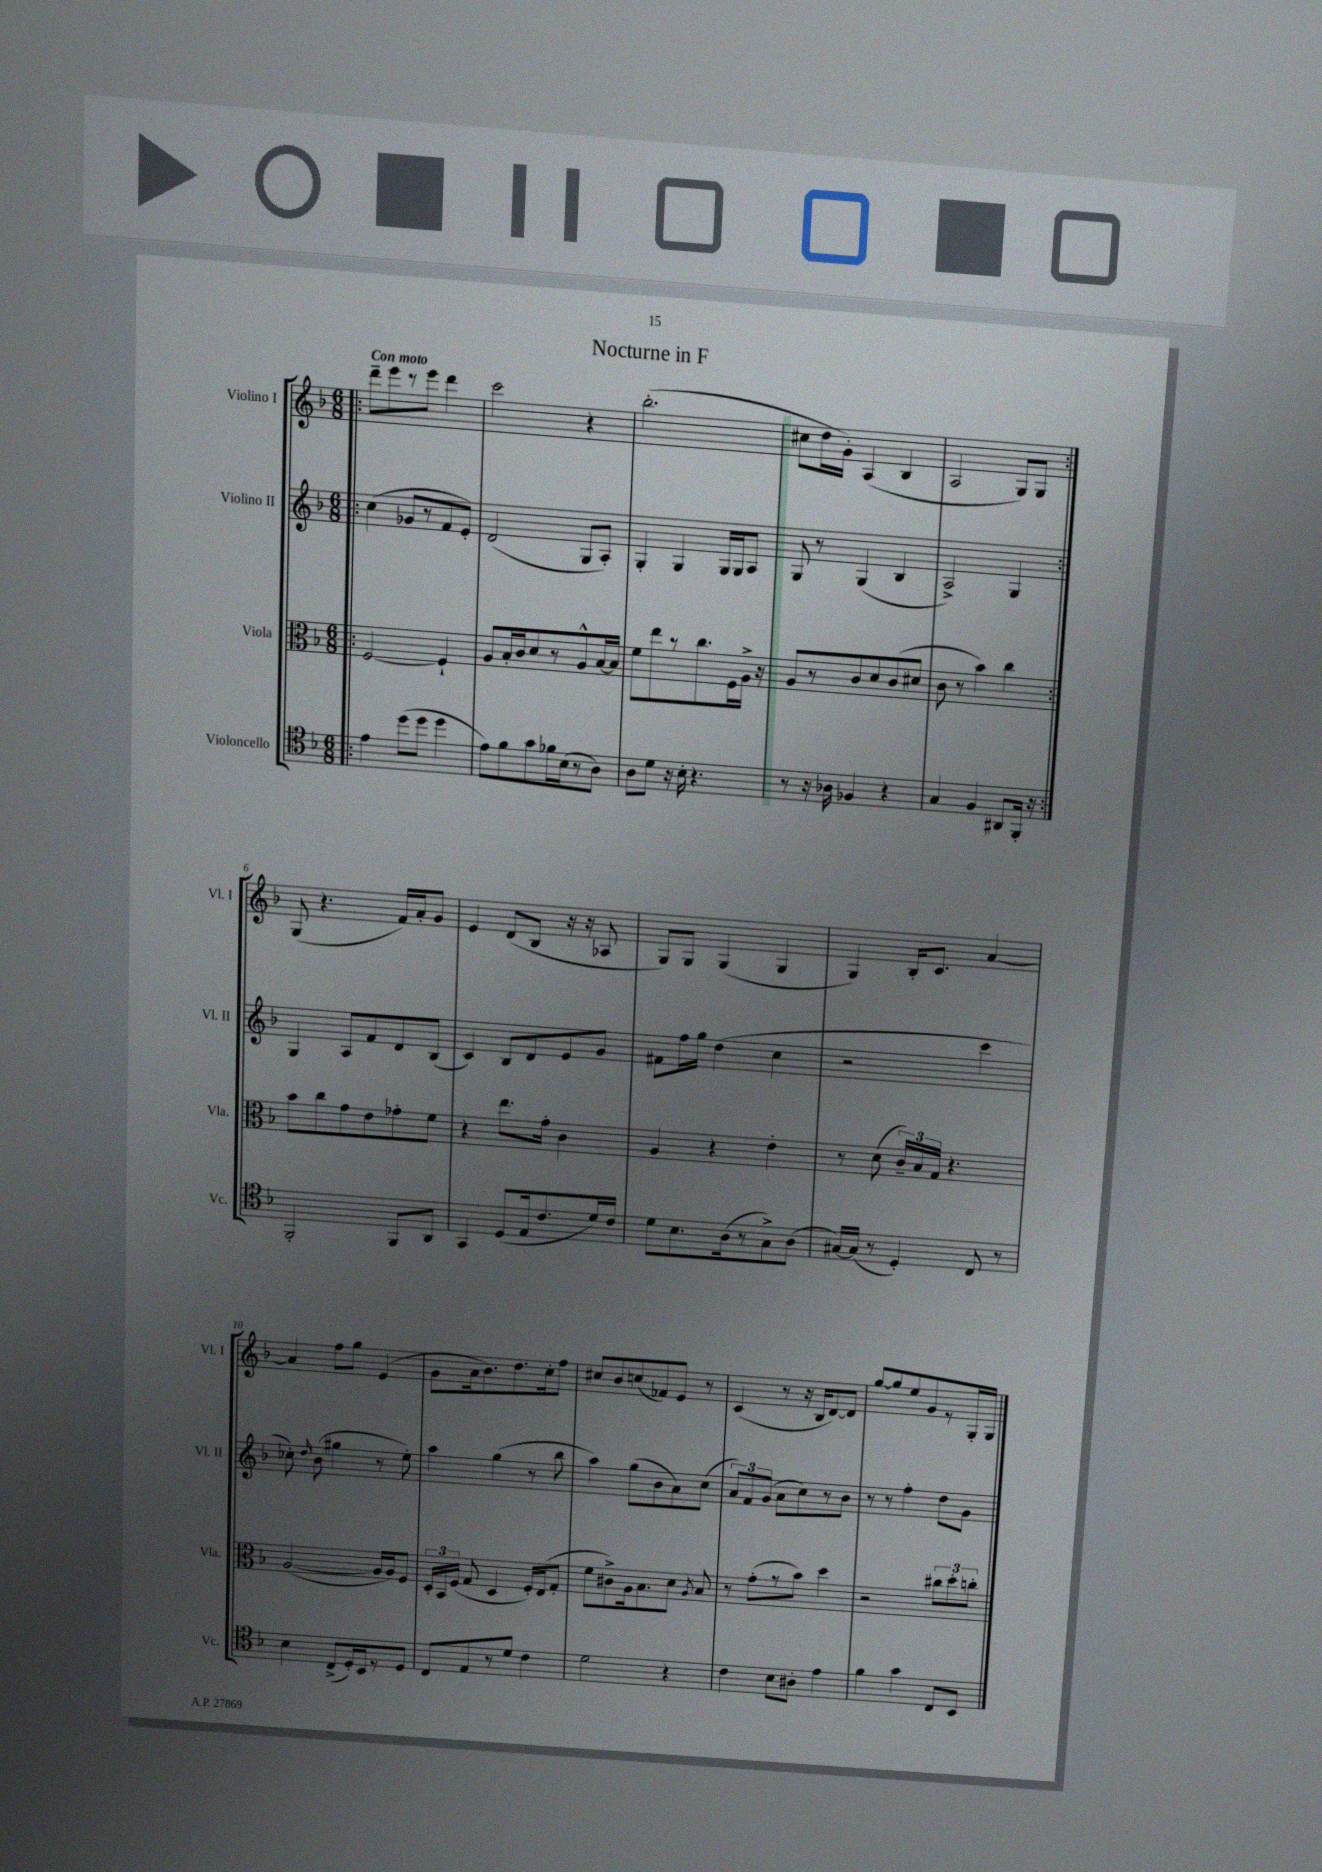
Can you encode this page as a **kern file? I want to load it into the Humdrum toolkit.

**kern	**kern	**kern	**kern
*staff4	*staff3	*staff2	*staff1
*clefC4	*clefC3	*clefG2	*clefG2
*k[b-]	*k[b-]	*k[b-]	*k[b-]
*M6/8	*M6/8	*M6/8	*M6/8
=!|:	=!|:	=!|:	=!|:
4e	[2F	(4cc	8ddd~
.	.	.	8eee
(8dd	.	8g-	8r
8dd	.	8r	8eee
4dd	4F`]	8f	4ddd
.	.	8e')	.
=	=	=	=
8e)	8A	(2d	2ccc
8f	16B-'	.	.
.	16c	.	.
8g	8d	.	.
16f-	8r	.	.
(16B-	.	.	.
8r	8A^^	8G	4r
8A)	[16B-	8A')	.
.	16B-]	.	.
=	=	=	=
8A	8f	4G'	(2.bb-'
8d	8ee	.	.
16r	8r	4G	.
16B-'	.	.	.
4.r	8.cc	.	.
.	.	16G	.
.	16F	16G	.
.	16A^	8A	.
.	16r	.	.
=	=	=	=
8r	8A	8G	8cc#
16r	8r	8r	16dd
16A-	.	.	16g')
4F-	8c	(4G	(4A
.	8d	.	.
4r	(8c	4B-	4B-
.	8d#	.	.
=	=	=	=
4G	8c	2A^)	2A
.	8r	.	.
4F	4b-)	.	.
8AA#	4cc	4G	8G)
16FF'	.	.	8G
16r	.	.	.
=:|!	=:|!	=:|!	=:|!
2FF'	8b-	4G	(8G
.	8cc	.	4.r
.	8g	8A	.
.	8e	8f	.
8FF	8g-'	8d	16f)
.	.	.	16a'
8AA	8f	(8B-	8g
=	=	=	=
4GG	4r	4c)	4e
(8D	8.ee	8B-	(8d
16E	.	8d	8B-
8.c	16g'	.	.
.	4c	8e	16r
.	.	.	16r
16d)	.	8g	8A-
16c	.	.	.
=	=	=	=
8d	4A	8f#	8G)
8.B-	.	16ff	8G
.	.	16gg	.
.	4r	(4dd	(4G
(16A	.	.	.
8r	.	.	.
8G^)	4e'	4cc	4G
(8A	.	.	.
=	=	=	=
[16G#)	8r	2r	4G)
(16G#]	.	.	.
8r	(8d	.	.
4D')	24c~)	.	16B-'
.	24B-	.	.
.	.	.	8.c
.	24G	.	.
.	4.r	.	.
8C	.	4ccc	[4a
8r	.	.	.
=	=	=	=
4B-	([2A	8cc-')	4a]
.	.	16qqdd	.
.	.	(8b-	.
(8C^	.	4gg#	8ff
16D')	.	.	8gg
16BB-	.	.	.
8r	16A]	8r	(4e
.	16A)	.	.
8D	8F	8ee')	.
=	=	=	=
8C	24D'	4aa	8g
.	24BB-	.	.
.	(24F	.	.
8E	8G	.	16a
.	.	.	8.b-)
8r	4D	(4gg	.
8d	.	.	8.dd
4c	16F')	8r	.
.	(16E	.	16cc'
.	8G'	8bb-	8ff
=	=	=	=
2d	8f	4aa)	8cc#
.	8c#^)	.	8b-
.	16A	(8gg	(8cc
.	8.B-	.	.
.	.	8b-	8f-)
4r	8d	8a)	8e
.	8qA	.	.
.	8B-	(8cc	8r
=	=	=	=
4c	8r	12a)	(4c
.	.	12f	.
.	(8g'	.	.
.	.	(12g	.
8B-	8r	8a	8r
8A#'	8b-)	8cc)	16r
.	.	.	16B-
4e	4dd	8r	[8d)
.	.	8b-	8d]
=	=	=	=
4f	2r	8r	[8gg
.	.	8r	8gg]
4g	.	4ff'	8ee
.	.	.	8g
8C	12cc#	8dd	8r
.	12dd'	.	.
8BB-	.	8g	16G'
.	12cc'	.	.
.	.	.	16G
==	==	==	==
*-	*-	*-	*-
